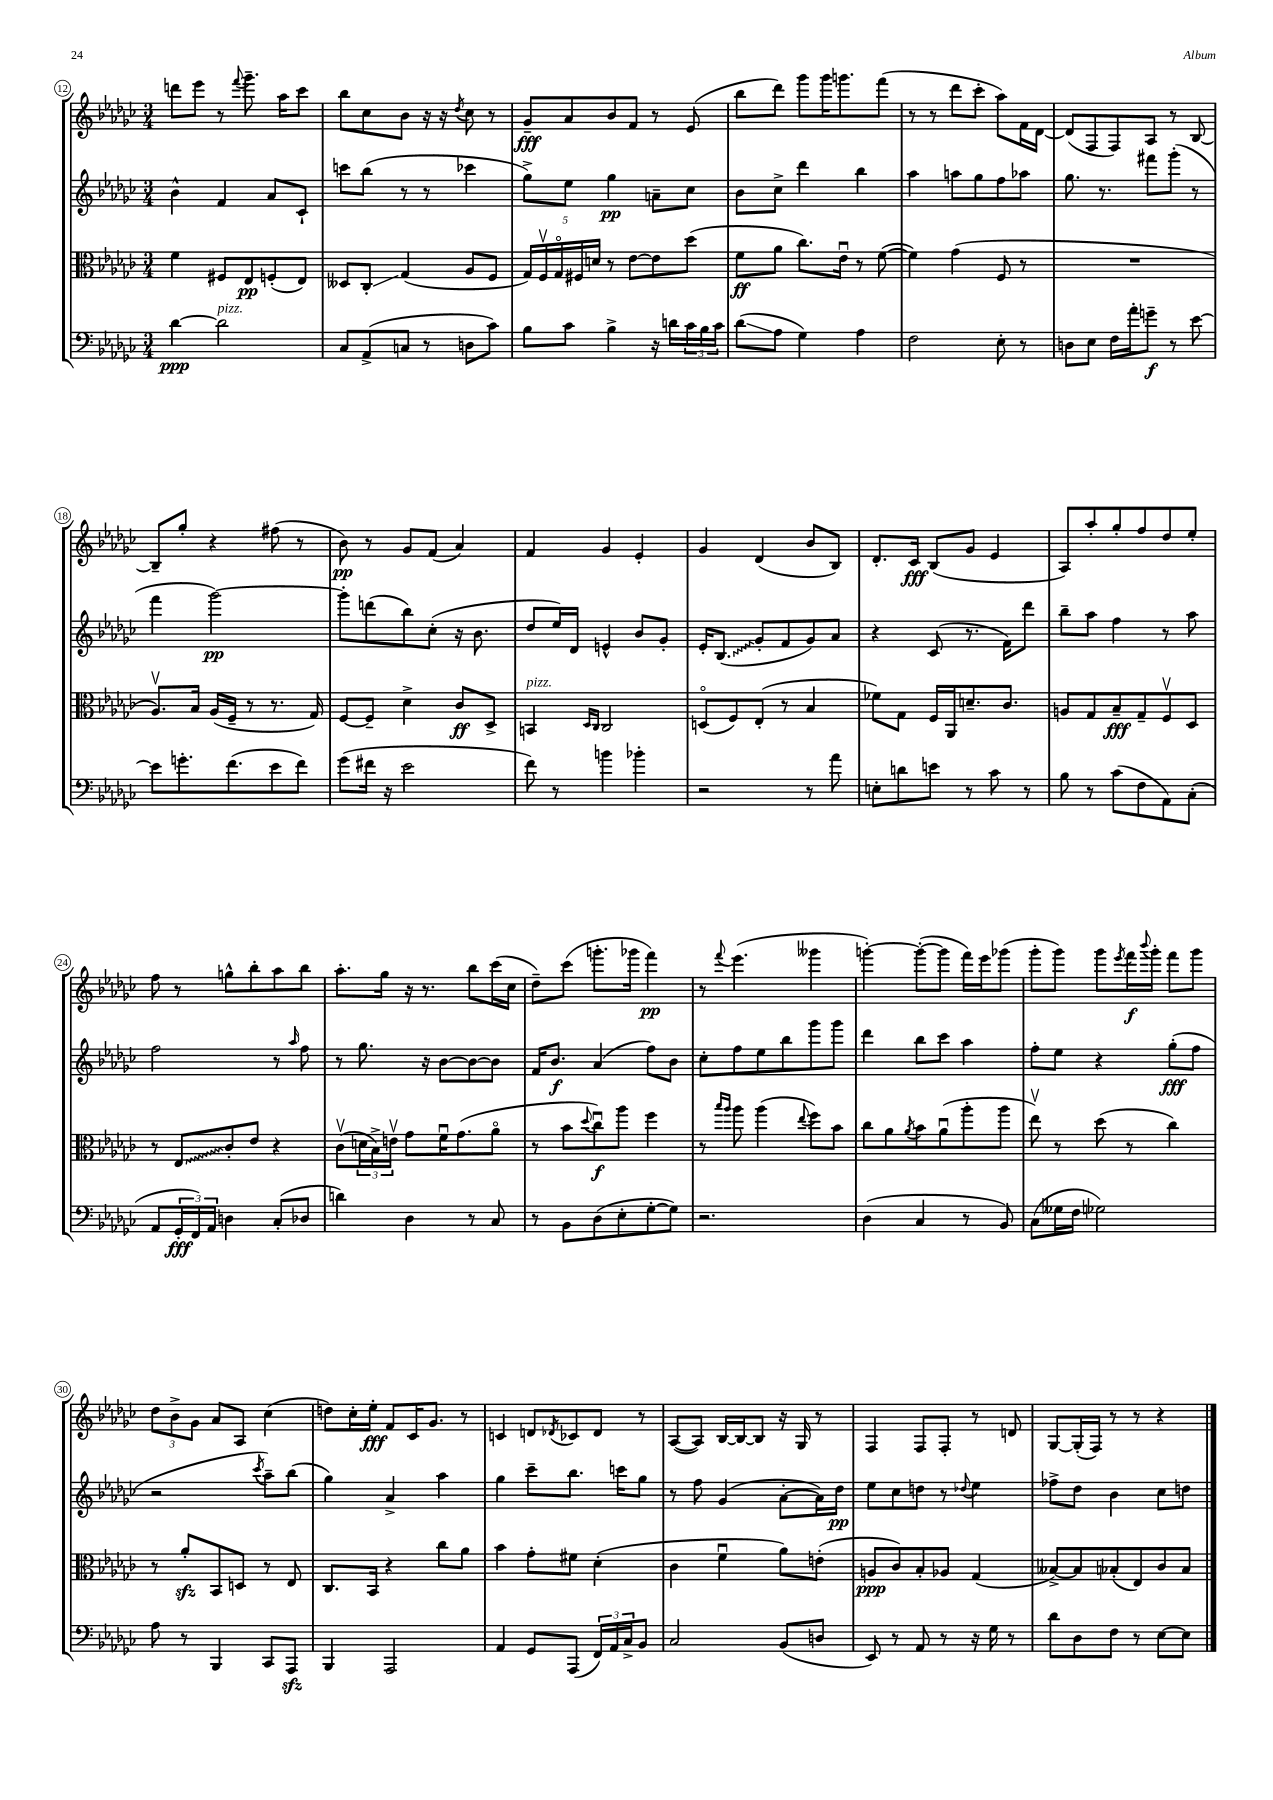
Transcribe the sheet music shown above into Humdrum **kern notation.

**kern	**kern	**kern	**kern
*staff4	*staff3	*staff2	*staff1
*clefF4	*clefC3	*clefG2	*clefG2
*k[b-e-a-d-g-c-]	*k[b-e-a-d-g-c-]	*k[b-e-a-d-g-c-]	*k[b-e-a-d-g-c-]
*M3/4	*M3/4	*M3/4	*M3/4
[4d-\	4f\	4b-^^\	8ddd\L
.	.	.	8eee-\J
2d-\]	8F#/L	4f/	8r
.	.	.	8qqfff/
.	8E-/	.	8.ggg-~\
.	(8F'/	8a-/L	.
.	.	.	16aa-\LK
.	8E-/J)	8c-`/J	8ccc-\J
=	=	=	=
8C-/L	8D--/L	8ccc\L	8bb-\L
(8AA-^/	8C-'/J	(8bb-\J	8cc-\
8C/J	(4G-/	8r	8b-\J
8r	.	8r	16r
.	.	.	16r
.	.	.	8qdd-/
8D\L	8A-/L	4ccc-\	8cc-\
8c-\J)	8F/J	.	8r
=	=	=	=
8B-\L	20G-/LL)	8gg-^\L)	8g-~/L
.	20Fv/	.	.
.	20G-o/	.	.
8c-\J	.	8ee-\J	8a-/
.	20F#/	.	.
.	20d/JJ	.	.
4B-^\	8r	4gg-\	8b-/
.	[8e-\L	.	8f/J
16r	8e-\]	8a~\L	8r
16d\LL	.	.	.
24c-\	(8dd-\J	8cc-\J	(8e-/
24B-\	.	.	.
24c-\JJ	.	.	.
=	=	=	=
(8d-\L	8f\L	8b-\L	8bb-\L
8A-\J	8a-\J	8cc-^\J	8ddd-\J)
4G-\)	8.cc-\L)	4ddd-\	8ggg-\L
.	.	.	16ggg-\K
.	16e-u\Jk	.	8.ggg\
4A-\	8r	4bb-\	.
.	([8f\	.	(8fff\J
=	=	=	=
2F\	4f\])	4aa-\	8r
.	.	.	8r
.	(4g-\	8aa\L	8ddd-\L
.	.	8gg-\	8ccc-'\J
8E-'\	8F/	8ff\	8aa-\L)
8r	8r	8aa-\J	16f\L
.	.	.	[16d-\JJ
=	=	=	=
8D\L	2.r	8.gg-\	(8d-/]L
8E-\J	.	.	8F/
.	.	8.r	.
16F\LL	.	.	8F/)
16a-'\J	.	.	.
8g~\J	.	8fff#\L	8A-/J
8r	.	(8ggg-'\J	8r
[8e-\	.	8r	[8B-/
=	=	=	=
8e-\]L	8.A-v/L)	4fff\	8B-~/]L
8.g'\	.	.	8gg-'/J
.	16B-/Jk	.	.
.	(16A-/LL	[2ggg-\)	4r
(8.f\	16F~/JJ	.	.
.	8r	.	.
8e-\	8.r	.	(8ff#\
8f\J)	.	.	8r
.	16G-/)	.	.
=	=	=	=
(8g-\L	[8F/L	8ggg-'\]L	8b-\)
16f#\Jk	8F~/]J	(8ddd\	8r
16r	.	.	.
2e-\	4d-^\	8bb-\)	8g-/L
.	.	(8cc-'\J	(8f/J
.	8c-/L	16r	4a-/)
.	.	8.b-\	.
.	8D-^/J	.	.
=	=	=	=
8f\)	4BB/	8dd-/L	4f/
8r	.	16ee-/L)	.
.	.	16d-/JJ	.
.	16qqD-/LL	.	.
.	16qqC-/JJ	.	.
4b\	2C-/	4e^^/	4g-/
4b-'\	.	8b-/L	4e-'/
.	.	8g-'/J	.
=	=	=	=
2r	(8Do/L	16e-'/LK	4g-/
.	.	(8.B-/J	.
.	8F/)	.	.
.	(8E-'/J	8g-'/L	(4d-/
.	8r	8f/	.
8r	4B-/	8g-/)	8b-/L
8a-\	.	8a-/J	8B-/J)
=	=	=	=
8E'\L	8f-\L)	4r	8.d-'/L
8d\	8G-\J	.	.
.	.	.	16c-/Jk
8e\J	16F/LL	(8c-/	(8B-/L
.	16AA-/J	.	.
8r	8.d~/	8.r	8g-/J
8c-\	.	.	4e-/
.	8.c-/J	16f\LK)	.
8r	.	8ddd-\J	.
=	=	=	=
8B-\	8A/L	8bb-~\L	8A-/L)
8r	8G-/	8aa-\J	8aa-'/
(8c-\L	8B-~/	4ff\	8gg-'/
8F\	8G-~/	.	8ff/
8AA-\)	8Fv/	8r	8dd-/
(8C-'\J	8D-/J	8aa-\	8ee-'/J
=	=	=	=
8AA-/L	8r	2ff\	8ff\
24GG-'/L	8E-/L	.	8r
24FF/)	.	.	.
24AA-/JJ	.	.	.
4D\	8c-'/	.	8gg^^\L
.	8e-/J	.	8bb-'\
(8C-'/L	4r	8r	8aa-\
.	.	16qqaa-/	.
8D-/J	.	8ff\	8bb-\J
=	=	=	=
4d\)	(8c-v\L	8r	8.aa-'\L
.	24d\L	8.gg-\	.
.	24B-^\)	.	.
.	.	.	16gg-\Jk
.	24ev\JJ	.	.
4D-\	8g-\L	.	16r
.	.	16r	8.r
.	16fu\K	[8b-\L	.
.	(8.g-\	.	.
8r	.	8b-\_	8bb-\L
8C-/	8a-o\J	8b-\]J	(16ccc-\L
.	.	.	16cc-\JJ
=	=	=	=
8r	8r	16f/LK	8dd-~\L)
.	.	8.b-/J	.
8BB-\L	8b-\L	.	(8ccc-\J
.	8qqdd-/	.	.
(8D-\	8cc-u\)	(4a-/	8.ggg'\L
8E-'\	8aa-\J	.	.
.	.	.	16ggg-\Jk
[8G-'\	4ff\	8ff\L)	4fff\)
8G-\]J)	.	8b-\J	.
=	=	=	=
2.r	8r	8cc-'\L	8r
.	16qqbb-/LL	.	.
.	16qqaa-/JJ	.	8qqfff/
.	8aa-\	8ff\	(4.eee-\
.	(4aa-\	8ee-\	.
.	.	8bb-\	.
.	8qqee-/	.	.
.	8ff\L)	8ggg-\	4ggg--\
.	8b-\J	8ggg-\J	.
=	=	=	=
(4D-\	8cc-\L	4ddd-\	[4ggg'\)
.	8a-\	.	.
.	8qa-/	.	.
4C-/	8b-\	8bb-\L	(8ggg'\_L
.	(8a-u\	8ccc-\J	8ggg\]J
8r	8aa-'\	4aa-\	16fff\LL)
.	.	.	16eee-\J
8BB-/)	8aa-\J	.	(8ggg-\J
=	=	=	=
(8C-\L	8ee-v\)	8ff'\L	8ggg-'\L
16G--\L	8r	8ee-\J	8ggg-\J)
16F\JJ	.	.	.
2G-\)	(8dd-\	4r	8ggg-\L
.	.	.	8qeee-/
.	8r	.	16fff\L
.	.	.	8qqbbb-/
.	.	.	16ggg-'\JJ
.	4cc-\)	(8gg-'\L	8fff\L
.	.	8ff\J	8ggg-\J
=	=	=	=
8A-\	8r	2r	12dd-\L
.	.	.	12b-^\
8r	8a-'/L	.	.
.	.	.	12g-\J
4BBB-/	8BB-/	.	8a-/L
.	8D/J	.	8A-/J
.	.	8qccc-/	.
8CC-/L	8r	8aa-~\L)	(4cc-\
8AAA-/J	8E-/	(8bb-\J	.
=	=	=	=
4BBB-/	8.C-/L	4gg-\)	8dd\L)
.	.	.	16cc-'\L
.	16BB-/Jk	.	16ee-'\JJ
2AAA-/	4r	4a-^/	8f/L
.	.	.	16c-/K
.	.	.	8.g-/J
.	8cc-\L	4aa-\	.
.	8a-\J	.	8r
=	=	=	=
4AA-/	4b-\	4gg-\	4c/
8GG-/L	8g-'\L	8ccc-~\L	8d/L
.	.	.	8qd-/
(8AAA-/J	8f#\J	8.bb-\J	8c-/
24FF/LL)	(4d-'\	.	8d-/J
24AA-/	.	.	.
.	.	16ccc\LK	.
24C-^/J	.	.	.
8BB-/J	.	8gg-\J	8r
=	=	=	=
2C-/	4c-\	8r	([8A-/L
.	.	8ff\	8A-/]J)
.	4fu\	(4g-/	[16B-/LL
.	.	.	16B-/_J
.	.	.	8B-/]J
(8BB-/L	8a-\L)	[8a-'\L	16r
.	.	.	16G-/
8D/J	(8e'\J	16a-\]L)	8r
.	.	16dd-\JJ	.
=	=	=	=
8EE-/)	8A/L	8ee-\L	4F/
8r	8c-/)	8cc-\	.
8AA-/	8B-'/	8dd\J	8F/L
8r	8A-/J	8r	8F'/J
.	.	8qqdd-/	.
16r	(4G-/	4ee-\	8r
16G-\	.	.	.
8r	.	.	8d/
=	=	=	=
8d-\L	[8B--^/L)	8ff-^\L	[8G-/L
8D-\	8B--/]	8dd-\J	(16G-'/]L
.	.	.	16F/JJ)
8F\J	(8B-'/	4b-\	8r
8r	8E-/)	.	8r
[8E-\L	8c-/	8cc-\L	4r
8E-\]J	8B-/J	8dd\J	.
==	==	==	==
*-	*-	*-	*-
